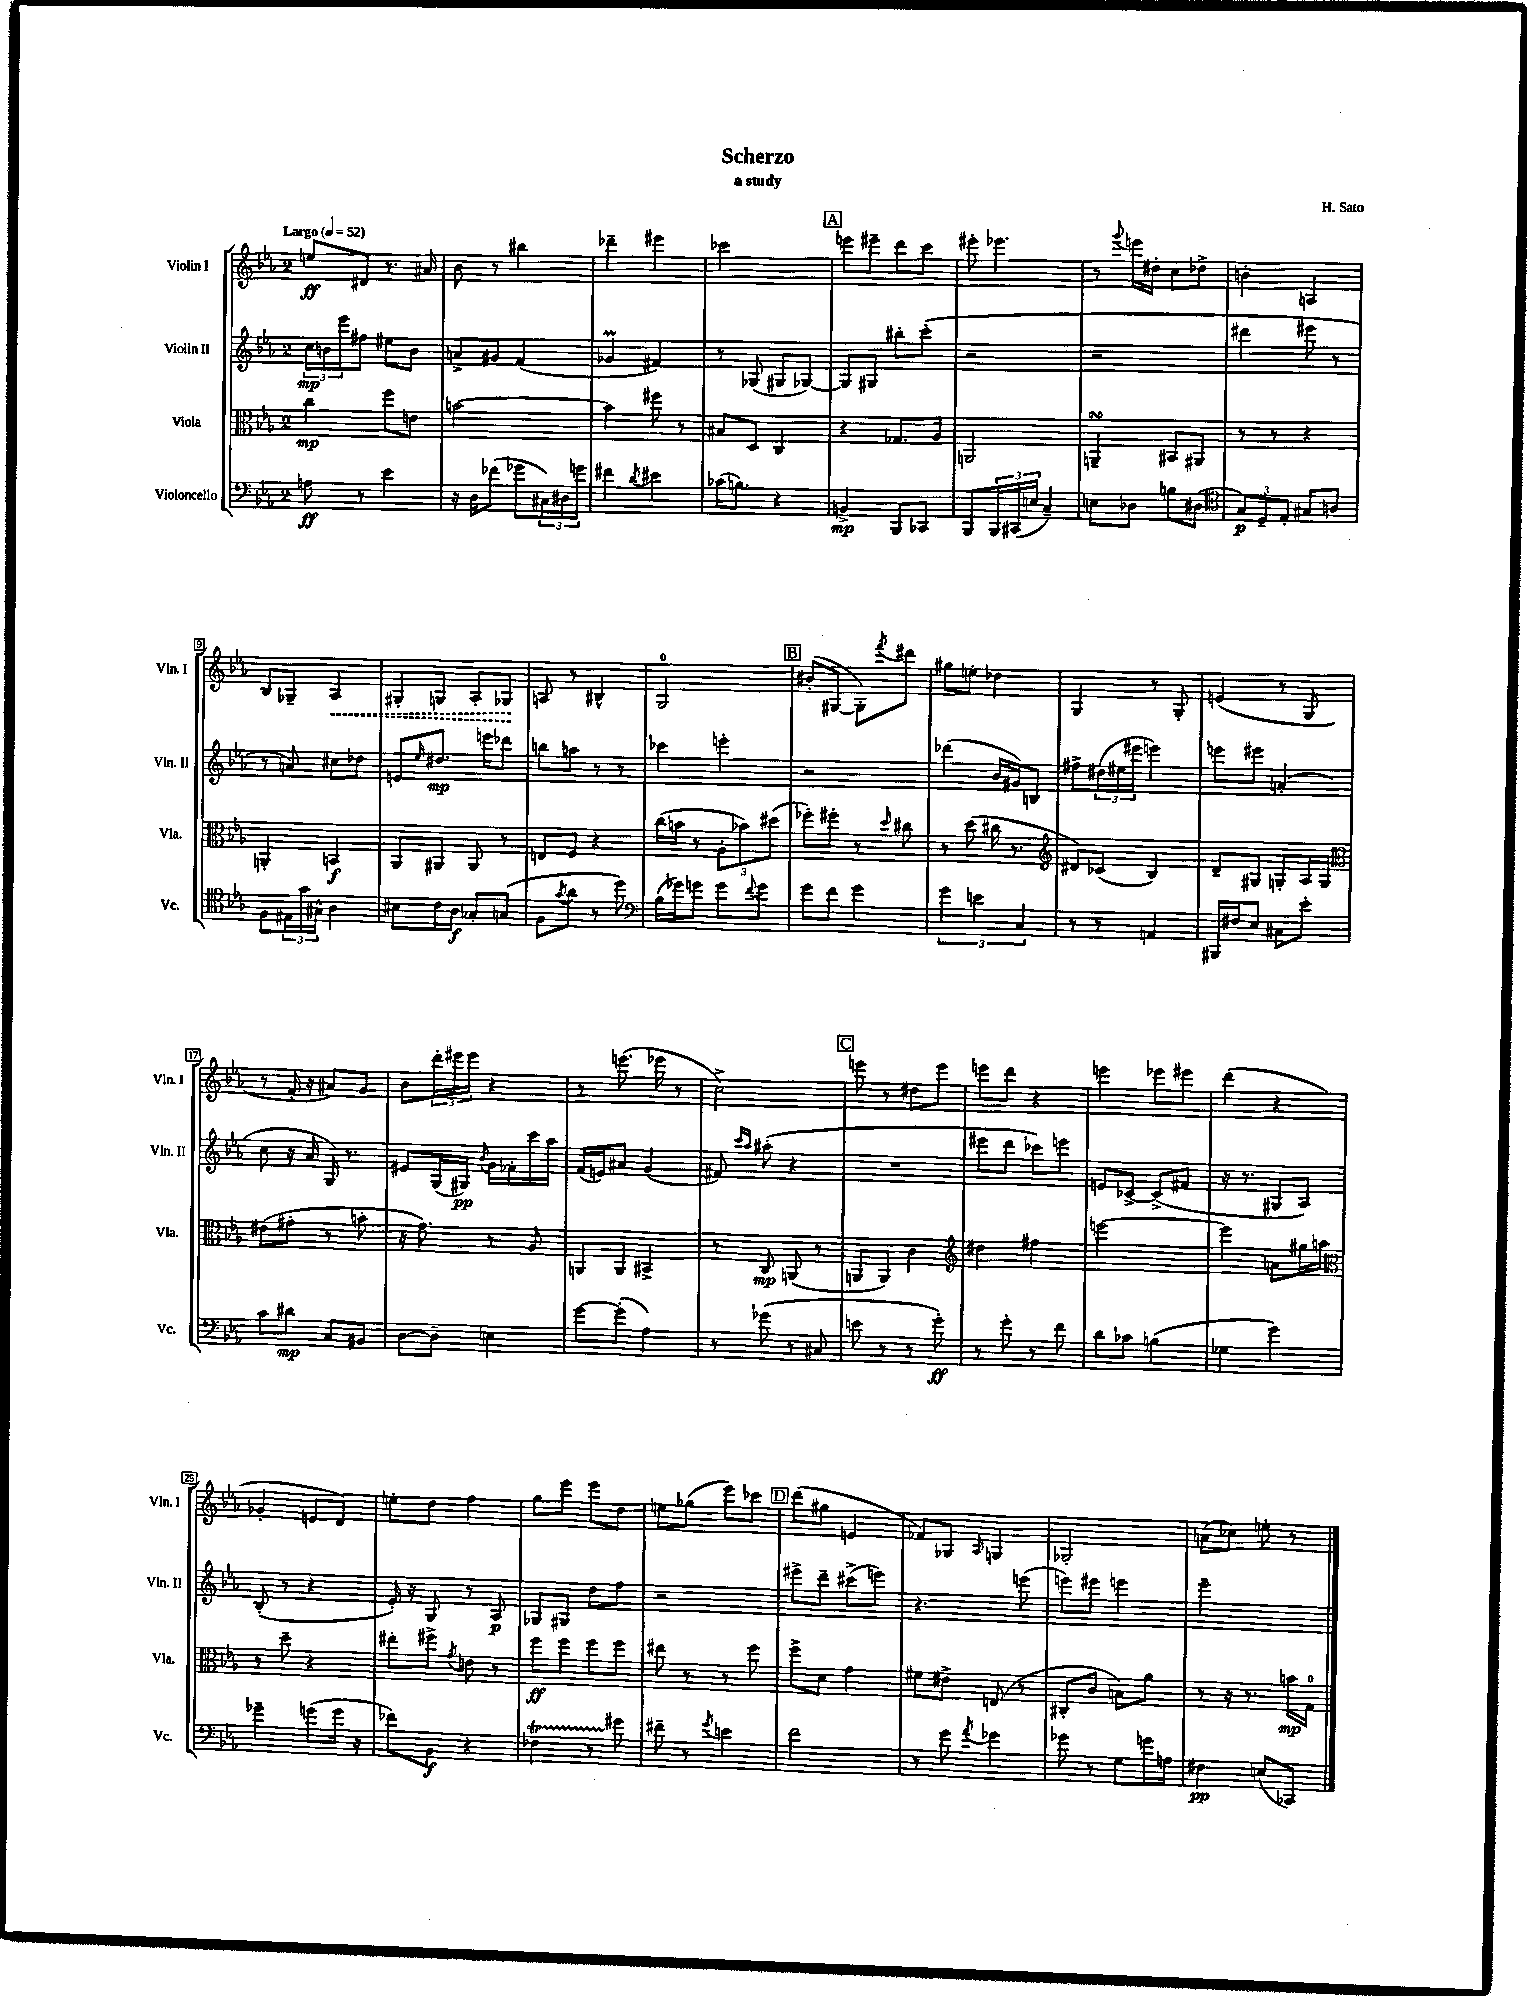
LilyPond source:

\header { title = "Scherzo" composer = "H. Sato" subtitle = "a study" }
<<
\new StaffGroup <<
\new Staff = "s0" \with { instrumentName = "Violin I" shortInstrumentName = "Vln. I" } {
    \clef treble \key ees \major \once \override Staff.TimeSignature.style = #'single-digit \time 2/4 \tempo "Largo" 4 = 52
    e''8\ff dis'8 r8. ais'16 |
    bes'8 r8 bis''4 |
    des'''4-- eis'''4 |
    ces'''2 |
    \mark \markup { \box "A" } e'''8 eis'''8-- d'''8 c'''8 |
    eis'''8-. ees'''4. |
    r8 \appoggiatura { g'''8 } e'''16 dis''16-. c''8 des''8-> |
    b'4-. a4 |
    bes8 ges8-- \once \override Hairpin.style = #'dashed-line aes4\< |
    gis8-. g8 aes8-. ges8\! |
    a8 r8 bis4-^ |
    g2-0 |
    \mark \markup { \box "B" } bis'8-.( gis8~ gis8-.) \acciaccatura { f'''8 } dis'''8 |
    gis''8 e''8-. des''4 |
    g4 r8 g8-. |
    e'4( r8 g8 |
    r8 f'16-. r16 ais'8) g'8 |
    bes'8 \tuplet 3/2 { d'''16-. eis'''16 eis'''16 } r4 |
    r8 e'''8.( ees'''16 r8 |
    c''2->) |
    \mark \markup { \box "C" } e'''8 r8 dis''8 e'''8 |
    e'''8 d'''8 r4 |
    e'''4 ees'''8 eis'''8 |
    d'''4( r4 |
    ges'4-. e'8 d'8) |
    e''8-. d''8 f''4 |
    g''8 ees'''8 ees'''8 d''8 |
    e''8 ges''8( ees'''8) ces'''8 |
    \mark \markup { \box "D" } d'''8( gis''8 e'4 |
    fes'8) ges8 \grace { aes16 } g4 |
    ges2-. |
    a'8( ces''8) e''8-. r8 \bar "|." |
}
\new Staff = "s1" \with { instrumentName = "Violin II" shortInstrumentName = "Vln. II" } {
    \clef treble \key ees \major \once \override Staff.TimeSignature.style = #'single-digit \time 2/4
    \tuplet 3/2 { c''16\mp b'16 ees'''16 } fis''8 eis''8 b'8 |
    a'8-> gis'8 f'4( |
    ges'4\prall fis'4) |
    r8 ges8( gis8 ges8~) |
    \mark \markup { \box "A" } ges8 gis8 bis''8-. c'''8-.( |
    r2 |
    r2 |
    dis'''4 eis'''8 r8 |
    r8 a'8) cis''8 des''8 |
    e'8 \grace { ees''16 } dis''8.\mp e'''16 des'''8 |
    b''8 a''8 r8 r8 |
    ces'''4 e'''4-. |
    \mark \markup { \box "B" } r2 |
    des'''4( bes'16 gis'16) b8 |
    fis''8-> \tuplet 3/2 { dis''16( eis''16 eis'''16 } e'''4) |
    e'''8 eis'''8 a'4-.( |
    c''8 r16 aes'16 g16) r8. |
    eis'8 g16( gis16\pp) \acciaccatura { bes'8 } g'16 fes'16-. c'''16 aes''16 |
    f'16( e'16) ais'8 g'4( |
    fis'8) \grace { c'''16 aes''16 } ais''8-.( r4 |
    \mark \markup { \box "C" } R2 |
    eis'''8 d'''8 ces'''8) e'''8 |
    e'8 ces'8~-> ces'8->( fis'8 |
    r16 r8. gis8 aes8) |
    bes8-.( r8 r4 |
    ees'16-.) r16 g8 r8 aes8\p |
    ges8 gis8 d''8 f''8 |
    r2 |
    \mark \markup { \box "D" } eis'''8-> d'''8-- cis'''8->( e'''8) |
    r4. e'''8( |
    e'''8) eis'''8 e'''4 |
    ees'''2-- \bar "|." |
}
\new Staff = "s2" \with { instrumentName = "Viola" shortInstrumentName = "Vla." } {
    \clef alto \key ees \major \once \override Staff.TimeSignature.style = #'single-digit \time 2/4
    c''4\mp f''8 e'8 |
    b'2~ |
    b'4 fis''8 r8 |
    bis8 d8 c4 |
    \mark \markup { \box "A" } r4 ges8. aes16 |
    a,2 |
    a,4--\turn bis,8 ais,8 |
    r8 r8 r4 |
    a,4-. b,4\f |
    aes,8 ais,8 ais,8 r8 |
    e8 f8 r4 |
    c''16( b'16 r8 \tuplet 3/2 { aes8-. bes'8) dis''8( } |
    \mark \markup { \box "B" } fes''8-.) fis''8-. r8 \grace { d''16 } cis''8 |
    r8 d''8( cis''16 r8. |
    \clef treble dis'8) ces'8( bes4) |
    d'8-- gis8 g8-. aes16 g16 |
    \clef alto eis'8( gis'8-. r8 b'8-. |
    r16 g'8.) r8 aes8 |
    a,8 a,8 bis,4-> |
    r8 c8\mp a,8( r8 |
    \mark \markup { \box "C" } a,8 a,8) c'4 |
    \clef treble dis''4 fis''4 |
    e'''2~ |
    e'''4 a'8 gis''16 a''16 |
    \clef alto r8 d''8-- r4 |
    eis''8-. fis''8-> \acciaccatura { g'8 } e'8 r8 |
    f''8\ff f''8 f''8 f''8 |
    eis''8 r8 r8 f''8 |
    \mark \markup { \box "D" } f''8-> d'8 g'4 |
    fis'8 eis'8-> e8( r8 |
    cis8-. c'8 b8) aes'8 |
    r8 r16 r8. b'16\mp g16-0 \bar "|." |
}
\new Staff = "s3" \with { instrumentName = "Violoncello" shortInstrumentName = "Vc." } {
    \clef bass \key ees \major \once \override Staff.TimeSignature.style = #'single-digit \time 2/4
    a8\ff r8 ees'4 |
    r16 d16 fes'8( ges'8 \tuplet 3/2 { cis16) dis16 g'16 } |
    fis'4 \acciaccatura { d'8 } eis'4 |
    ces'16( b8.) r4 |
    \mark \markup { \box "A" } b,4->\mp bes,,8 ces,8 |
    bes,,8 \tuplet 3/2 { bes,,16 cis,16( e16 } c4--) |
    e8 des8 b8 dis8( |
    \clef tenor \tuplet 3/2 { g8\p) d8-- ees8-. } gis8 a8 |
    f8 \tuplet 3/2 { eis16 g'16 gis16-^ } aes4 |
    bis8 c'16 aes16\f ges8-. g8( |
    f8 \acciaccatura { g'8 } aes'8 r8 d''8) |
    \clef bass bes16( ges'16) g'8 g'8 \appoggiatura { f'8 } g'8 |
    \mark \markup { \box "B" } g'8 f'8 g'4 |
    \tuplet 3/2 { g'4 e'4 c4 } |
    r8 r8 a,4 |
    bis,,16 fis16 ees8 cis8 ees'8-. |
    c'8 dis'8\mp c8 bis,8 |
    d8~ d8-- e4 |
    g'8~ g'8-.( aes4) |
    r8 ges'8( r8 cis8 |
    \mark \markup { \box "C" } e'8 r8 r8 g'8-.\ff) |
    r8 g'8-. r8 f'8 |
    d'8 ces'8 b4( |
    ges4 g'4) |
    ges'4-- g'8( g'16 r16 |
    fes'8) bes,8\f r4 |
    fes4\startTrillSpan r8 gis'8\stopTrillSpan |
    fis'8-- r8 \acciaccatura { g'8 } e'4 |
    \mark \markup { \box "D" } f'2 |
    r8 g'8 \acciaccatura { aes'8 } ges'4 |
    ges'8 r8 g8 g'16 a16 |
    fis4\pp e8( ces,8) \bar "|." |
}
>>
>>
\layout { \context { \Score \override BarNumber.stencil = #(make-stencil-boxer 0.1 0.3 ly:text-interface::print) } }
